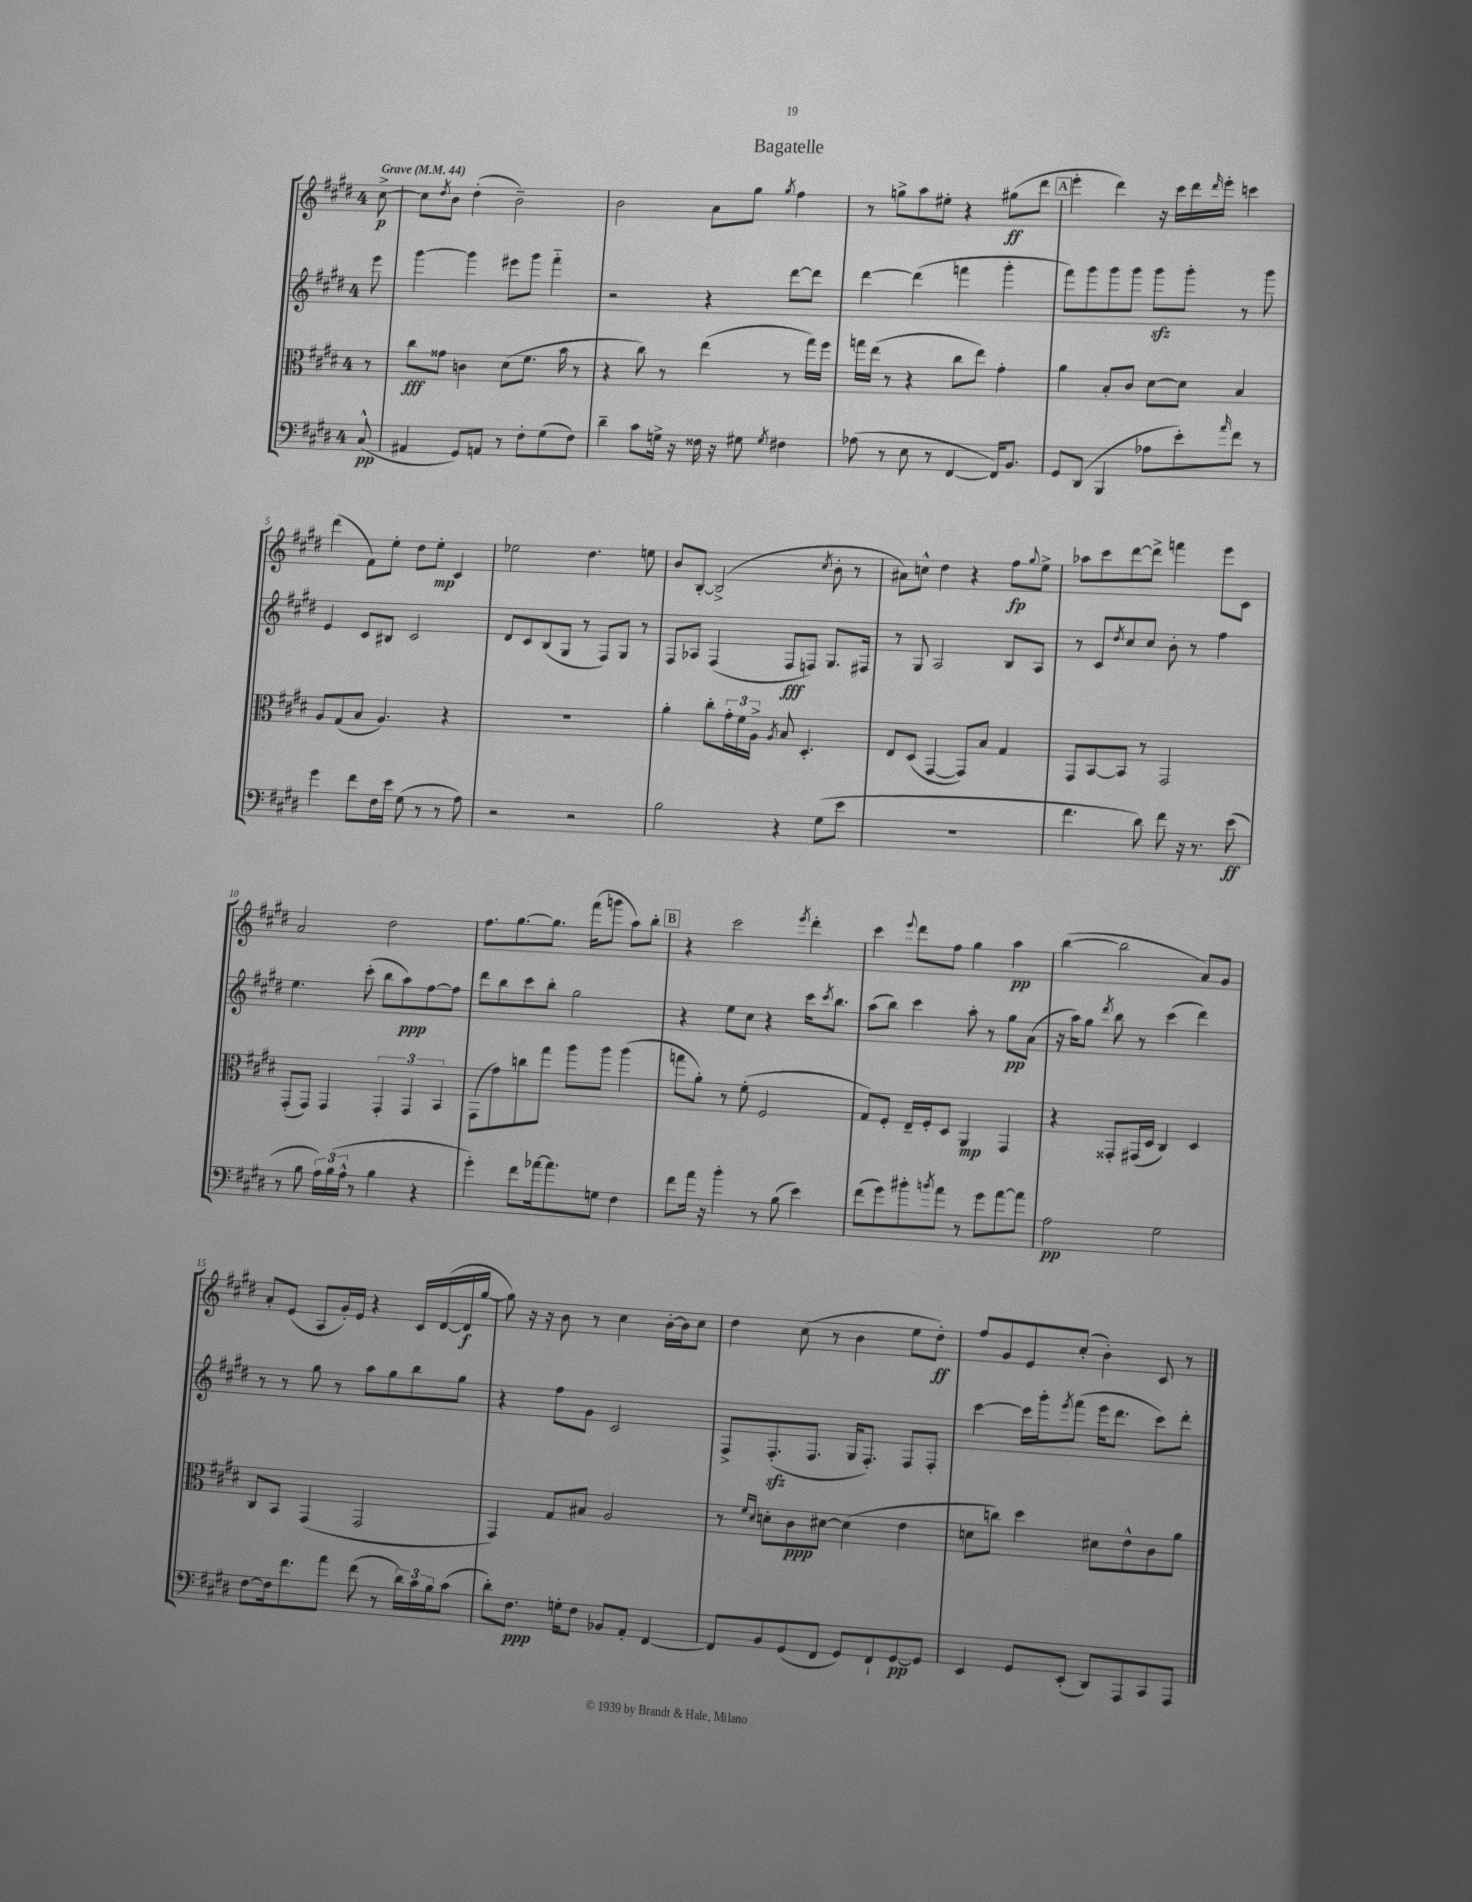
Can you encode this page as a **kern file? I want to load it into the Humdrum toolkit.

**kern	**kern	**kern	**kern
*staff4	*staff3	*staff2	*staff1
*clefF4	*clefC3	*clefG2	*clefG2
*k[f#c#g#d#]	*k[f#c#g#d#]	*k[f#c#g#d#]	*k[f#c#g#d#]
*M4/4	*M4/4	*M4/4	*M4/4
*MM44	*MM44	*MM44	*MM44
(8C#^^	8r	8eee	[8cc#^
=	=	=	=
4AA#	8cc#	[4ggg#	8cc#]
.	.	.	8qdd#
.	8g##	.	8b
8GG#)	4c	4ggg#]	(4dd#'
8AA	.	.	.
8r	(8d#	8eee#	2b~)
8F#'	8.f#	8ggg#	.
(8G#	.	4fff#'~	.
.	16b	.	.
8F#)	8r	.	.
=	=	=	=
4d#~	4r	2r	2b
8c#	8cc#)	.	.
16G^	8r	.	.
16r	.	.	.
16F##	(4ee	4r	8a
16r	.	.	.
8G#	.	.	8gg#
8qG#	.	.	8qgg#
4F#	8r	[8ddd#	4ff#
.	16gg#)	8ddd#]	.
.	16ff#	.	.
=	=	=	=
(8A-	16gg	[4ddd#	8r
.	(16ee	.	.
8r	8r	.	8gg^
8E	4r	(4ddd#]	8aa
8r	.	.	8ee#'
[4FF#	8cc#	4fff	4r
.	8ee)	.	.
16FF#])	4g#'	4ggg#'	(8gg#
8.BB	.	.	.
.	.	.	8ddd#
=	=	=	=
8GG#	4a	8fff#)	4eee'
(8DD#	.	8ggg#	.
4BBB	8B'	8ggg#	4ddd#)
.	8c#	8ggg#	.
8A-	[8d#	8ggg#	16r
.	.	.	16ccc#
8e')	8d#]	8ggg#'	16ddd#
.	.	.	16qqddd#
.	.	.	16eee'
16qqa	.	.	.
8f#	4B	8r	4ccc
8r	.	8ggg#	.
=	=	=	=
4g#	8A	4e	(4ddd#
.	(8G#	.	.
8f#	8B	8c#	8f#)
16F#	4.A)	8B#	8ee'
16e	.	.	.
(8G#	.	2c#	8dd#
8r	.	.	8ee'
8r	4r	.	4c#
8A)	.	.	.
=	=	=	=
2r	1r	8d#	2ee-
.	.	8c#	.
.	.	(8B	.
.	.	8G#	.
2r	.	8r	4.dd#
.	.	8F#)	.
.	.	8G#	.
.	.	8r	8ee
=	=	=	=
2B	4a'	8F#	8b
.	.	8A-	[8B'
.	8cc#'	(4F#	(2B^]
.	24g#'	.	.
.	24f#	.	.
.	24A^	.	.
.	8qA	.	.
4r	8B	8F#	.
.	4.D#'	8F)	.
.	.	.	8qcc#
(8G#	.	8.G#	8b'
8e	.	.	8r
.	.	16F#	.
=	=	=	=
1r	8E	8r	8a#)
.	(8D#	8G#	8cc^^
.	[4GG#	2A	4dd#
.	8GG#])	.	4r
.	8B	.	.
.	4G#	8B	8ff#
.	.	.	8qqgg#
.	.	8A	8ee^
=	=	=	=
4.f#	8GG#	8r	8aa-
.	[8BB	8c#	8ccc#
.	.	8qdd#	.
.	8BB]	8cc#	[8ddd#
8d#)	8r	8cc#	8ddd#^]
8f#	2GG#	8b'	4fff
16r	.	8r	.
8.r	.	.	.
.	.	4ff#	8eee
(8e	.	.	8c#
=	=	=	=
8r	(8GG#'	4.ee	2a
8B	8GG#)	.	.
24A)	4GG#	.	.
(24B	.	.	.
24A^^	.	.	.
8r	.	(8ccc#'	.
4B	6GG#'	8bb	2dd#
.	.	8aa)	.
.	6GG#	.	.
4r	.	[8ff#	.
.	6BB	.	.
.	.	8ff#]	.
=	=	=	=
4g#')	(8GG#	8ddd#	8.ff#
.	8g#)	8bb	.
.	.	.	[8.gg#
8f#	8cc	8ccc#	.
[16a-	8gg#	8bb'	8.gg#]
8.a-]	.	.	.
.	8aa	2gg#	.
.	.	.	(16fff#
8G	8aa	.	8ggg
4F#	(4aa	.	8aa)
.	.	.	8bb'
=	=	=	=
8f#	8gg	4r	4r
16a	8a')	.	.
16r	.	.	.
4b'	8r	8ee	2ccc#
.	(8f#'	8cc#	.
8r	2F#	4r	.
(8B	.	.	.
.	.	.	8qeee
4e)	.	16ccc#	4ddd#'
.	.	8qccc#	.
.	.	8.bb	.
=	=	=	=
(8f#	8G#)	(8aa	4ccc#
8g#)	8F#'	8bb)	.
.	.	.	8qqeee
8b#'	16E~	4ccc#	8ddd#
.	16F#'	.	.
8qb	.	.	.
8a	8D#	.	8ff#
8r	4AA	8aa'	4gg#
8g#	.	8r	.
[8a	4GG#	8gg#	4aa
8a]	.	(8a	.
=	=	=	=
2A	4r	16r	([4bb
.	.	16aa)	.
.	.	8gg#	.
.	.	8qddd#	.
.	8GG##'	8bb	2bb]
.	(16GG#	8r	.
.	16D#	.	.
2G#	4C#)	(4ccc#	.
.	4D#	4ddd#)	8a)
.	.	.	8g#
=	=	=	=
[8F#	8C#	8r	8a'
16F#]	8BB	8r	(8e
8.f#	.	.	.
.	(4GG#	8gg#	8A
8a	.	8r	16g#')
.	.	.	16e
(8f#	2GG#	8aa	4r
8r	.	8gg#	.
24d#)	.	8bb	16c#
24c#	.	.	.
.	.	.	([16d#
24B	.	.	.
(8c#	.	8gg#	16d#]
.	.	.	[16gg#
=	=	=	=
8d#')	4GG#)	4r	8gg#])
8.F#	.	.	16r
.	.	.	16r
.	8G#	8ff#	8b
16G'	.	.	.
8F#	8B#	8g#	8r
8BB-	2A	2c#	4cc#
8AA'	.	.	.
[4FF#	.	.	[16b'
.	.	.	16b]
.	.	.	8cc#
=	=	=	=
8FF#]	8r	8F#^	4dd#
.	16qqf#	.	.
.	16qqd#	.	.
8BB	8d'	(8.F#'	.
(8GG#	8c#	.	(8cc#
.	.	8.F#	.
8FF#	[8d#	.	8r
8GG#)	(4d#]	16G#	4b
.	.	8.F#')	.
8FF#`	.	.	.
[8GG#	4e	8F#	8ee
8GG#]	.	8F#'	8dd#')
=	=	=	=
4EE	8d	[4ccc#	8ff#
.	8cc)	.	8g#
8GG#	4dd#	16ccc#]	8e
.	.	16ggg#'	.
.	.	8qeee	.
(8EE'	.	(8fff#	(8cc#'
8DD#)	8d#	16eee	4b')
.	.	8.ddd#	.
8AAA	8e^^	.	.
8CC#	8c#	8ccc#)	8c#
8AAA	8a	8ddd#'	8r
==	==	==	==
*-	*-	*-	*-
